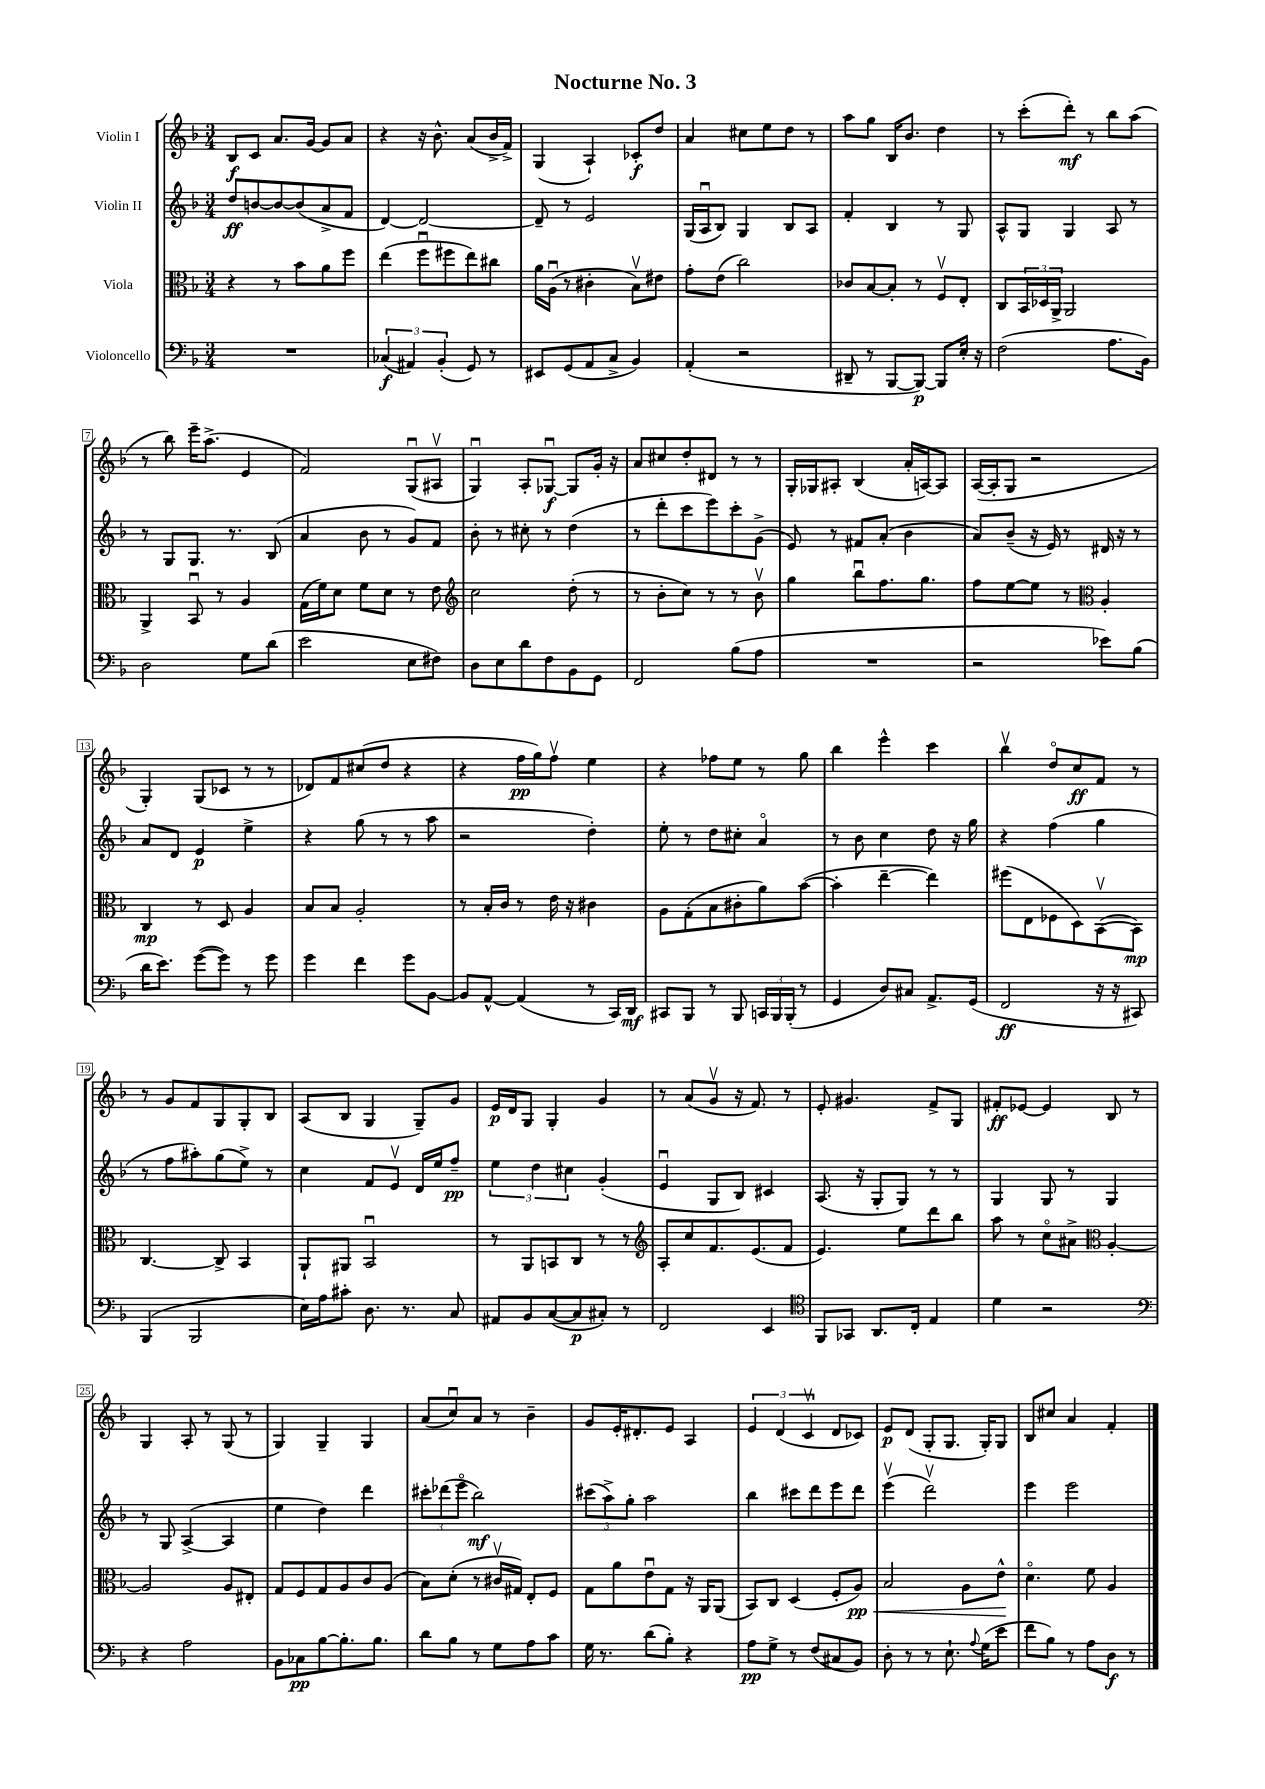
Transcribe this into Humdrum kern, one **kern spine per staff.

**kern	**kern	**kern	**kern
*staff4	*staff3	*staff2	*staff1
*clefF4	*clefC3	*clefG2	*clefG2
*k[b-]	*k[b-]	*k[b-]	*k[b-]
*M3/4	*M3/4	*M3/4	*M3/4
2.r	4r	8dd	8B-
.	.	[8b	8c
.	8r	8b_	8.a
.	8b-	(8b]	.
.	.	.	[16g
.	8a	8a^	8g]
.	8ff	8f	8a
=	=	=	=
(6C-	(4ee	[4d)	4r
6AA#)	.	.	.
.	8ffu	2d_	16r
.	.	.	8.b-^^
(6BB-'	.	.	.
.	8ff#	.	.
8GG)	8ee)	.	(8a
8r	8cc#	.	16b-^
.	.	.	16f^)
=	=	=	=
8EE#	16a	8d~]	(4G
.	(16Au	.	.
(8GG	8r	8r	.
8AA	4c#'	2e	4A`)
8C^	.	.	.
4BB-)	8B-v)	.	8c-'
.	8e#	.	8dd
=	=	=	=
(4AA'	8g'	(16G	4a
.	.	16Au	.
.	(8e	8B-)	.
2r	2cc)	4G	8cc#
.	.	.	8ee
.	.	8B-	8dd
.	.	8A	8r
=	=	=	=
8DD#~	8c-	4f'	8aa
8r	[8B-	.	8gg
[8BBB-	8B-']	4B-	16B-
.	.	.	8.b-
8BBB-_)	8r	.	.
8BBB-]	8Fv	8r	4dd
16E'	8E'	8G	.
16r	.	.	.
=	=	=	=
(2F	8C	8A^^	8r
.	24BB-	8G	(8ccc'
.	24D-	.	.
.	24AA^	.	.
.	2AA	4G	8ddd')
.	.	.	8r
8.A	.	8A	8bb-
.	.	8r	(8aa
16BB-)	.	.	.
=	=	=	=
2D	4AA^	8r	8r
.	.	8G	8bb-)
.	8BB-u	8.G	16eee~
.	.	.	(8.aa^
.	8r	.	.
.	.	8.r	.
8G	4A	.	4e
(8d	.	(8B-	.
=	=	=	=
2e	(16G	4a	2f)
.	16f)	.	.
.	8d	.	.
.	8f	8b-	.
.	8d	8r	.
8E	8r	8g)	(8Gu
8F#)	8e	8f	8A#v
=	=	=	=
*	*clefG2	*	*
8D	2cc	8b-'	4Gu)
8E	.	8r	.
8d	.	8cc#'	8A'
8F	.	8r	[8G-u
8BB-	(8dd'	(4dd	8G-]
8GG	8r	.	16g'
.	.	.	16r
=	=	=	=
2FF	8r	8r	8a
.	8b-'	8ddd'	8cc#
.	8cc)	8ccc	8dd'
.	8r	8eee)	8d#
(8B-	8r	8ccc'	8r
8A	8b-v	(8g^	8r
=	=	=	=
2.r	4gg	8e)	16G'
.	.	.	16G-
.	.	8r	8A#'
.	8bb-u	8f#	(4B-
.	8.ff	(8a'	.
.	.	4b-	16a'
.	8.gg	.	[16A)
.	.	.	8A]
=	=	=	=
2r	8ff	8a)	([16A
.	.	.	16A']
.	[8ee	(8b-~	8G
.	8ee]	16r	2r
.	.	16e)	.
.	8r	8r	.
*	*clefC3	*	*
8e-)	4A'	16d#	.
.	.	16r	.
(8B-	.	8r	.
=	=	=	=
16d	4C	8a	4G')
8.e)	.	.	.
.	.	8d	.
([8g	8r	4e	(8G
8g])	8D	.	8c-
8r	4A	4ee^	8r
8g	.	.	8r
=	=	=	=
4g	8B-	4r	8d-)
.	8B-	.	8f
4f	2A'	(8gg	(8cc#
.	.	8r	8dd
8g	.	8r	4r
[8BB-	.	8aa	.
=	=	=	=
8BB-]	8r	2r	4r
[8AA^^	16B-'	.	.
.	16c	.	.
(4AA]	8r	.	16ff
.	.	.	16gg)
.	16e	.	8ffv
.	16r	.	.
8r	4c#	4dd')	4ee
16CC)	.	.	.
16DD	.	.	.
=	=	=	=
8CC#	8A	8ee'	4r
8BBB-	(8G'	8r	.
8r	8B-	8dd	8ff-
8BBB-	8c#'	8cc#'	8ee
24CC	8a)	4ao	8r
24BBB-	.	.	.
(24BBB-'	.	.	.
8r	([8b-	.	8gg
=	=	=	=
4GG	4b-']	8r	4bb-
.	.	8b-	.
8D)	[4ee~	4cc	4eee^^
8C#	.	.	.
8.AA^	4ee])	8dd	4ccc
.	.	16r	.
(16GG	.	16gg	.
=	=	=	=
2FF	(8ff#	4r	4bb-v
.	8E	.	.
.	8F-	(4ff	8ddo
.	8D)	.	8cc
16r	([8BB-v	4gg	8f
16r	.	.	.
8CC#)	8BB-])	.	8r
=	=	=	=
(4BBB-	[4.C	8r	8r
.	.	8ff	8g
2BBB-	.	8aa#')	8f
.	8C^]	(8gg	8G
.	4BB-	8ee^)	8G'
.	.	8r	8B-
=	=	=	=
16E)	8AA`	4cc	(8A
16A	.	.	.
8c#'	8AA#	.	8B-
8.D	2BB-u	8f	4G
.	.	8ev	.
8.r	.	.	.
.	.	16d	8G~)
.	.	16ee	.
8C	.	8ff~	8g
=	=	=	=
8AA#	8r	6ee	16e
.	.	.	16d
8BB-	8AA	.	8G
.	.	6dd	.
([8C	8BB	.	4G'
.	.	6cc#	.
8C]	8C	.	.
8C#')	8r	(4g'	4g
8r	8r	.	.
=	=	=	=
*	*clefG2	*	*
2FF	8A'	4eu	8r
.	8cc	.	(8a
.	8.f	8G	8gv
.	.	8B-)	16r
.	(8.e	.	8.f)
4EE	.	4c#	.
.	8f	.	8r
=	=	=	=
*clefC4	*	*	*
8FF	4.e)	(8.A	8e'
8GG-	.	.	4.g#
.	.	16r	.
8.AA	.	8G'	.
.	8ee	8G)	.
16C'	.	.	.
4E	8ddd	8r	8f^
.	8bb-	8r	8G
=	=	=	=
4d	8aa	4G	8f#'
.	8r	.	[8e-
2r	8cco	8G	4e-]
.	8a#^	8r	.
*	*clefC3	*	*
.	[4A'	4G	8B-
.	.	.	8r
=	=	=	=
*clefF4	*	*	*
4r	2A]	8r	4G
.	.	8G	.
2A	.	([4A^	8A'
.	.	.	8r
.	8A	4A]	(8G
.	8E#'	.	8r
=	=	=	=
8BB-	8G	4ee	4G)
8C-	8F	.	.
[8B-	8G	4dd)	4G~
8.B-']	8A	.	.
.	8c	4ddd	4G
8.B-	.	.	.
.	(8A	.	.
=	=	=	=
8d	8B-)	12ccc#'	(8a
.	.	(12ddd-	.
8B-	(8d'	.	8ccu)
.	.	12eeeo	.
8r	8r	2bb-)	8a
8G	16c#v	.	8r
.	16G#)	.	.
8A	8E'	.	4b-~
8c	8F	.	.
=	=	=	=
16G	8G	(12ccc#	8g
8.r	.	.	.
.	.	12aa^)	.
.	8a	.	16e'
.	.	12gg'	.
.	.	.	8.d#'
(8d	8eu	2aa	.
8B-')	8G	.	8e
4r	16r	.	4A
.	16AA	.	.
.	(8AA	.	.
=	=	=	=
8A	8BB-)	4bb-	6e
8G^	8C	.	.
.	.	.	(6d
8r	(4D	8ccc#	.
.	.	.	6cv
(8F	.	8ddd	.
8C#	8F'	8eee	8d
8BB-)	8A)	8ddd	8c-)
=	=	=	=
8D'	2B-	(4eeev	8e
8r	.	.	(8d
8r	.	2dddv)	8G'
8.E`	.	.	8.G
.	8A	.	.
8qqA	.	.	.
(16G	.	.	16G')
8e	8e^^	.	8G
=	=	=	=
8f	4.do	4eee	8B-
8B-)	.	.	8cc#
8r	.	2eee	4a
8A	8f	.	.
8D	4A	.	4f'
8r	.	.	.
==	==	==	==
*-	*-	*-	*-
